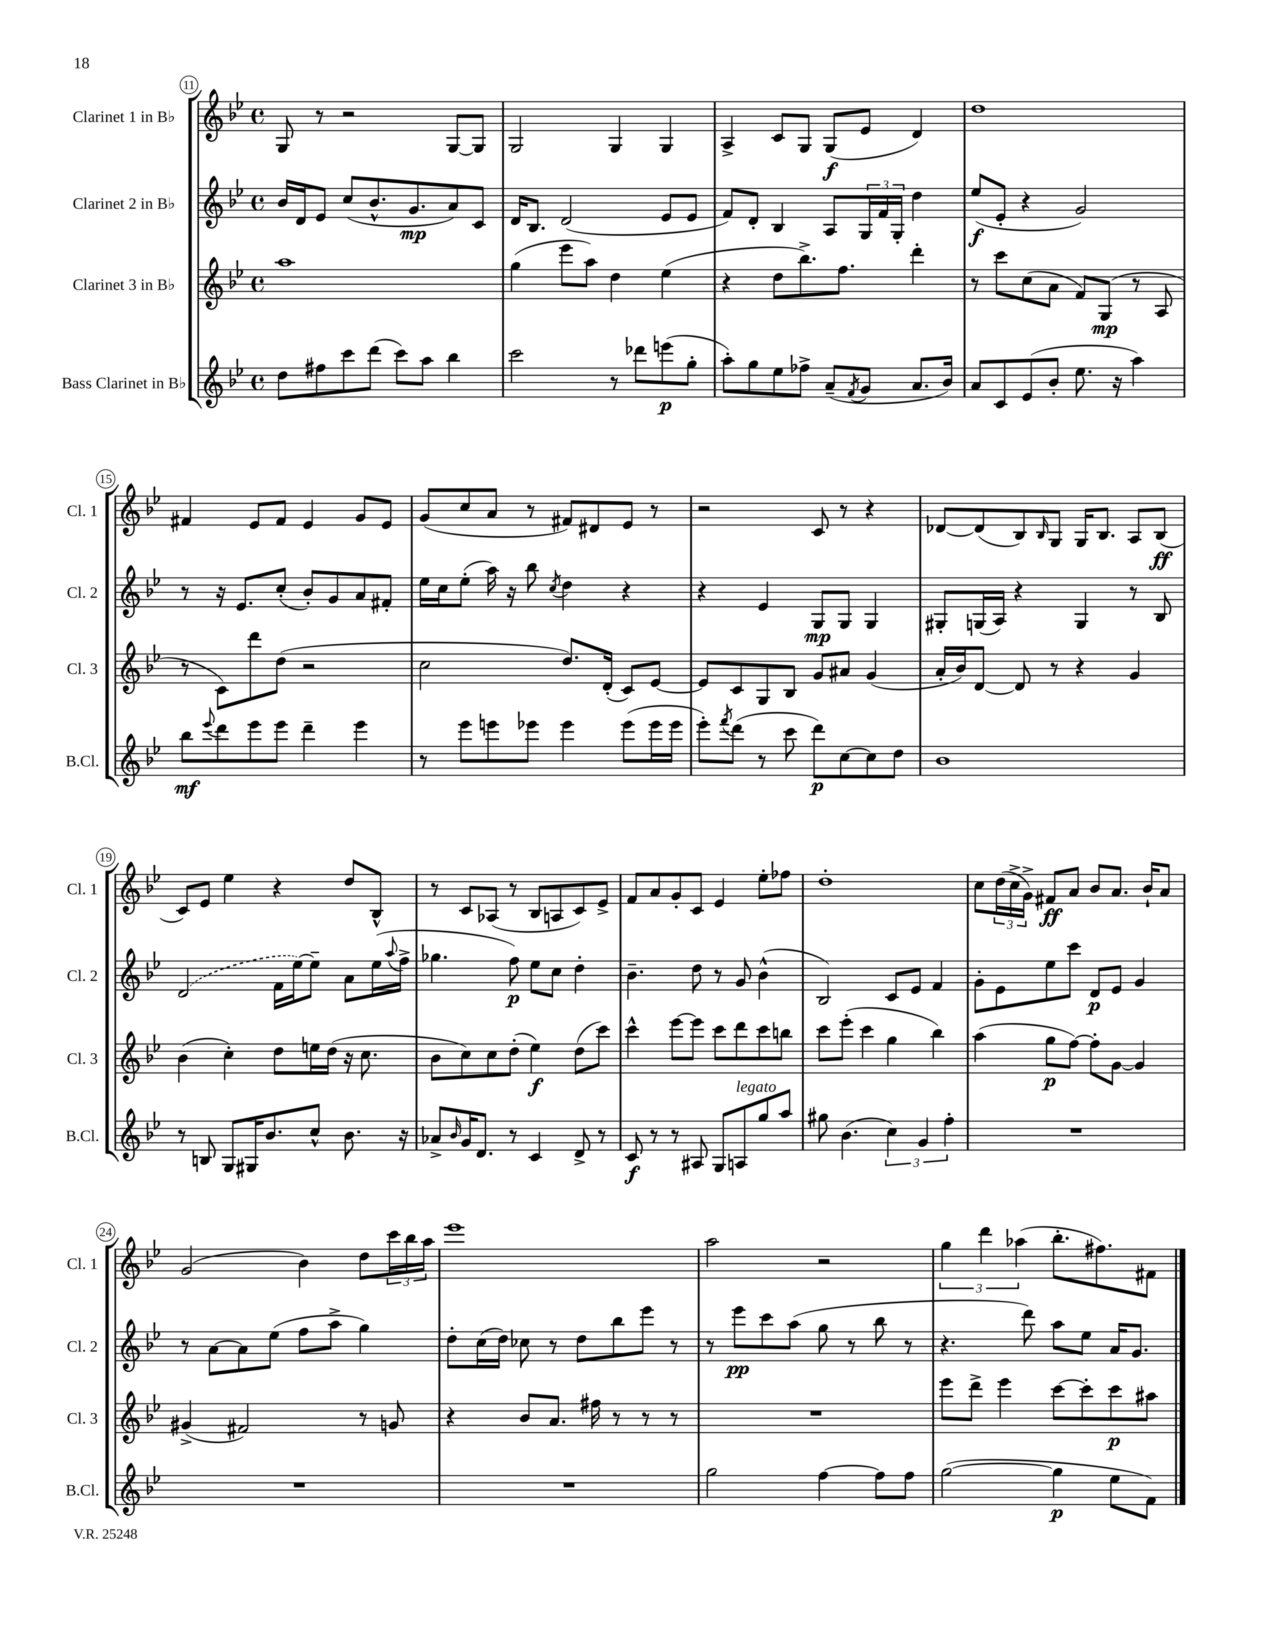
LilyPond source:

<<
\new StaffGroup <<
\new Staff = "s0" \with { instrumentName = "Clarinet 1 in Bb" shortInstrumentName = "Cl. 1" } {
    \clef treble \key bes \major \defaultTimeSignature \time 4/4
    g8 r8 r2 g8~ g8 |
    g2 g4 g4 |
    a4-> c'8 g8 g8\f( ees'8 d'4) |
    d''1 |
    fis'4 ees'8 fis'8 ees'4 g'8 ees'8 |
    g'8( c''8 a'8 r8 fis'8) dis'8 ees'8 r8 |
    r2 c'8 r8 r4 |
    des'8~ des'8( bes8) \grace { bes16 } g8 g16 bes8. a8 bes8\ff( |
    c'8) ees'8 ees''4 r4 d''8 bes8-^ |
    r8 c'8 aes8( r8 bes8 a8 c'8) ees'8-> |
    f'8 a'8 g'8-. c'8 ees'4 ees''8-. fes''8 |
    d''1-. |
    c''8 \tuplet 3/2 { d''16( c''16-> g'16->) } fis'8\ff a'8 bes'8 a'8. bes'16-! a'8 |
    g'2( bes'4) d''8 \tuplet 3/2 { c'''16 bes''16 a''16 } |
    ees'''1 |
    a''2 r2 |
    \tuplet 3/2 { g''4 d'''4 aes''4( } bes''8.-. fis''8.) fis'8 \bar "|." |
}
\new Staff = "s1" \with { instrumentName = "Clarinet 2 in Bb" shortInstrumentName = "Cl. 2" } {
    \clef treble \key bes \major \defaultTimeSignature \time 4/4
    bes'16 d'16 ees'8 c''8( bes'8.-^ g'8.\mp a'8) c'8 |
    d'16 bes8. d'2( ees'8 ees'8 |
    f'8) d'8-. bes4 a8 \tuplet 3/2 { g16 f'16 g16-. } d''4 |
    ees''8\f( ees'8-. r4 g'2) |
    r8 r16 ees'8. c''8-.( bes'8-.) g'8 a'8 fis'8-. |
    ees''16 c''16 ees''8-.( a''16) r16 bes''8 \acciaccatura { c''8 } d''4 r4 |
    r4 ees'4 g8\mp g8 g4 |
    gis8-. g16( a16) r4 g4 r8 bes8 |
    \once \slurDashed d'2( f'16 ees''16~) ees''8-- a'8 ees''16( \appoggiatura { a''8 } f''16-> |
    ges''4. f''8\p) ees''8 c''8 d''4-. |
    bes'4.-- d''8 r8 g'8 bes'4-^( |
    bes2) c'8 ees'8 f'4 |
    g'8-. ees'8 ees''8 c'''8 d'8\p ees'8 g'4 |
    r8 a'8~ a'8 ees''8( f''8 a''8-> g''4) |
    d''8-. c''16( d''16) ces''8 r8 d''8 bes''8 ees'''8 r8 |
    r8 ees'''8\pp c'''8 a''8( g''8 r8 bes''8 r8 |
    r4. d'''8) a''8 ees''8 a'16 g'8. \bar "|." |
}
\new Staff = "s2" \with { instrumentName = "Clarinet 3 in Bb" shortInstrumentName = "Cl. 3" } {
    \clef treble \key bes \major \defaultTimeSignature \time 4/4
    a''1 |
    g''4( ees'''8 a''8) d''4 ees''4( |
    r4 d''8 bes''8.->) f''8. d'''4-. |
    r8 c'''8 c''8( a'8 f'8) g8\mp( r8 a8 |
    r8 c'8) d'''8 d''8( r2 |
    c''2 d''8.) d'16-.( c'8) ees'8~ |
    ees'8 c'8 g8 bes8 g'8 ais'8 g'4( |
    a'16-. bes'16) d'8~ d'8 r8 r4 g'4 |
    bes'4( c''4-.) d''8 e''16 d''16( r16 c''8. |
    bes'8 c''8) c''8 d''8-.( ees''4\f) d''8( c'''8) |
    c'''4-^ ees'''8~ ees'''8 c'''8 d'''8 c'''8 b''8 |
    c'''8 ees'''8-.( c'''4 g''4 bes''4) |
    a''4( g''8\p f''8~) f''8-. g'8~ g'4 |
    gis'4->( fis'2) r8 g'8 |
    r4 bes'8 a'8. fis''16 r8 r8 r8 |
    R1 |
    ees'''8 d'''8-> ees'''4 c'''8~ c'''8-. c'''8\p ais''8 \bar "|." |
}
\new Staff = "s3" \with { instrumentName = "Bass Clarinet in Bb" shortInstrumentName = "B.Cl." } {
    \clef treble \key bes \major \defaultTimeSignature \time 4/4
    d''8 fis''8 c'''8 d'''8( c'''8) a''8 bes''4 |
    c'''2 r8 des'''8 e'''8\p( g''8-. |
    a''8-.) g''8 ees''8 fes''8-> a'8--( \acciaccatura { f'8 } g'8 a'8. bes'16) |
    a'8 c'8 ees'8( bes'8-. ees''8. r16 a''4) |
    bes''8\mf \appoggiatura { ees'''8 } d'''8 ees'''8 ees'''8 d'''4-- ees'''4 |
    r8 ees'''8 e'''8 ees'''8 ees'''4 ees'''8( ees'''16 ees'''16 |
    ees'''8-.) \acciaccatura { f'''8 } d'''8( r8 c'''8 d'''8\p) c''8~ c''8 d''8 |
    bes'1 |
    r8 b8 g8 gis16 bes'8. c''8-^ bes'8. r16 |
    aes'8-> \grace { bes'16 } g'16 d'8. r8 c'4 d'8-> r8 |
    c'8\f r8 r8 ais8 g8 a8^\markup { \italic "legato" } g''8 a''8 |
    gis''8 bes'4.( \tuplet 3/2 { c''4) g'4 f''4-. } |
    R1 |
    R1 |
    R1 |
    g''2 f''4~ f''8 f''8 |
    g''2~( g''4\p ees''8 f'8) \bar "|." |
}
>>
>>
\layout { \context { \Score currentBarNumber = #11 \override BarNumber.stencil = #(make-stencil-circler 0.1 0.3 ly:text-interface::print) } }
